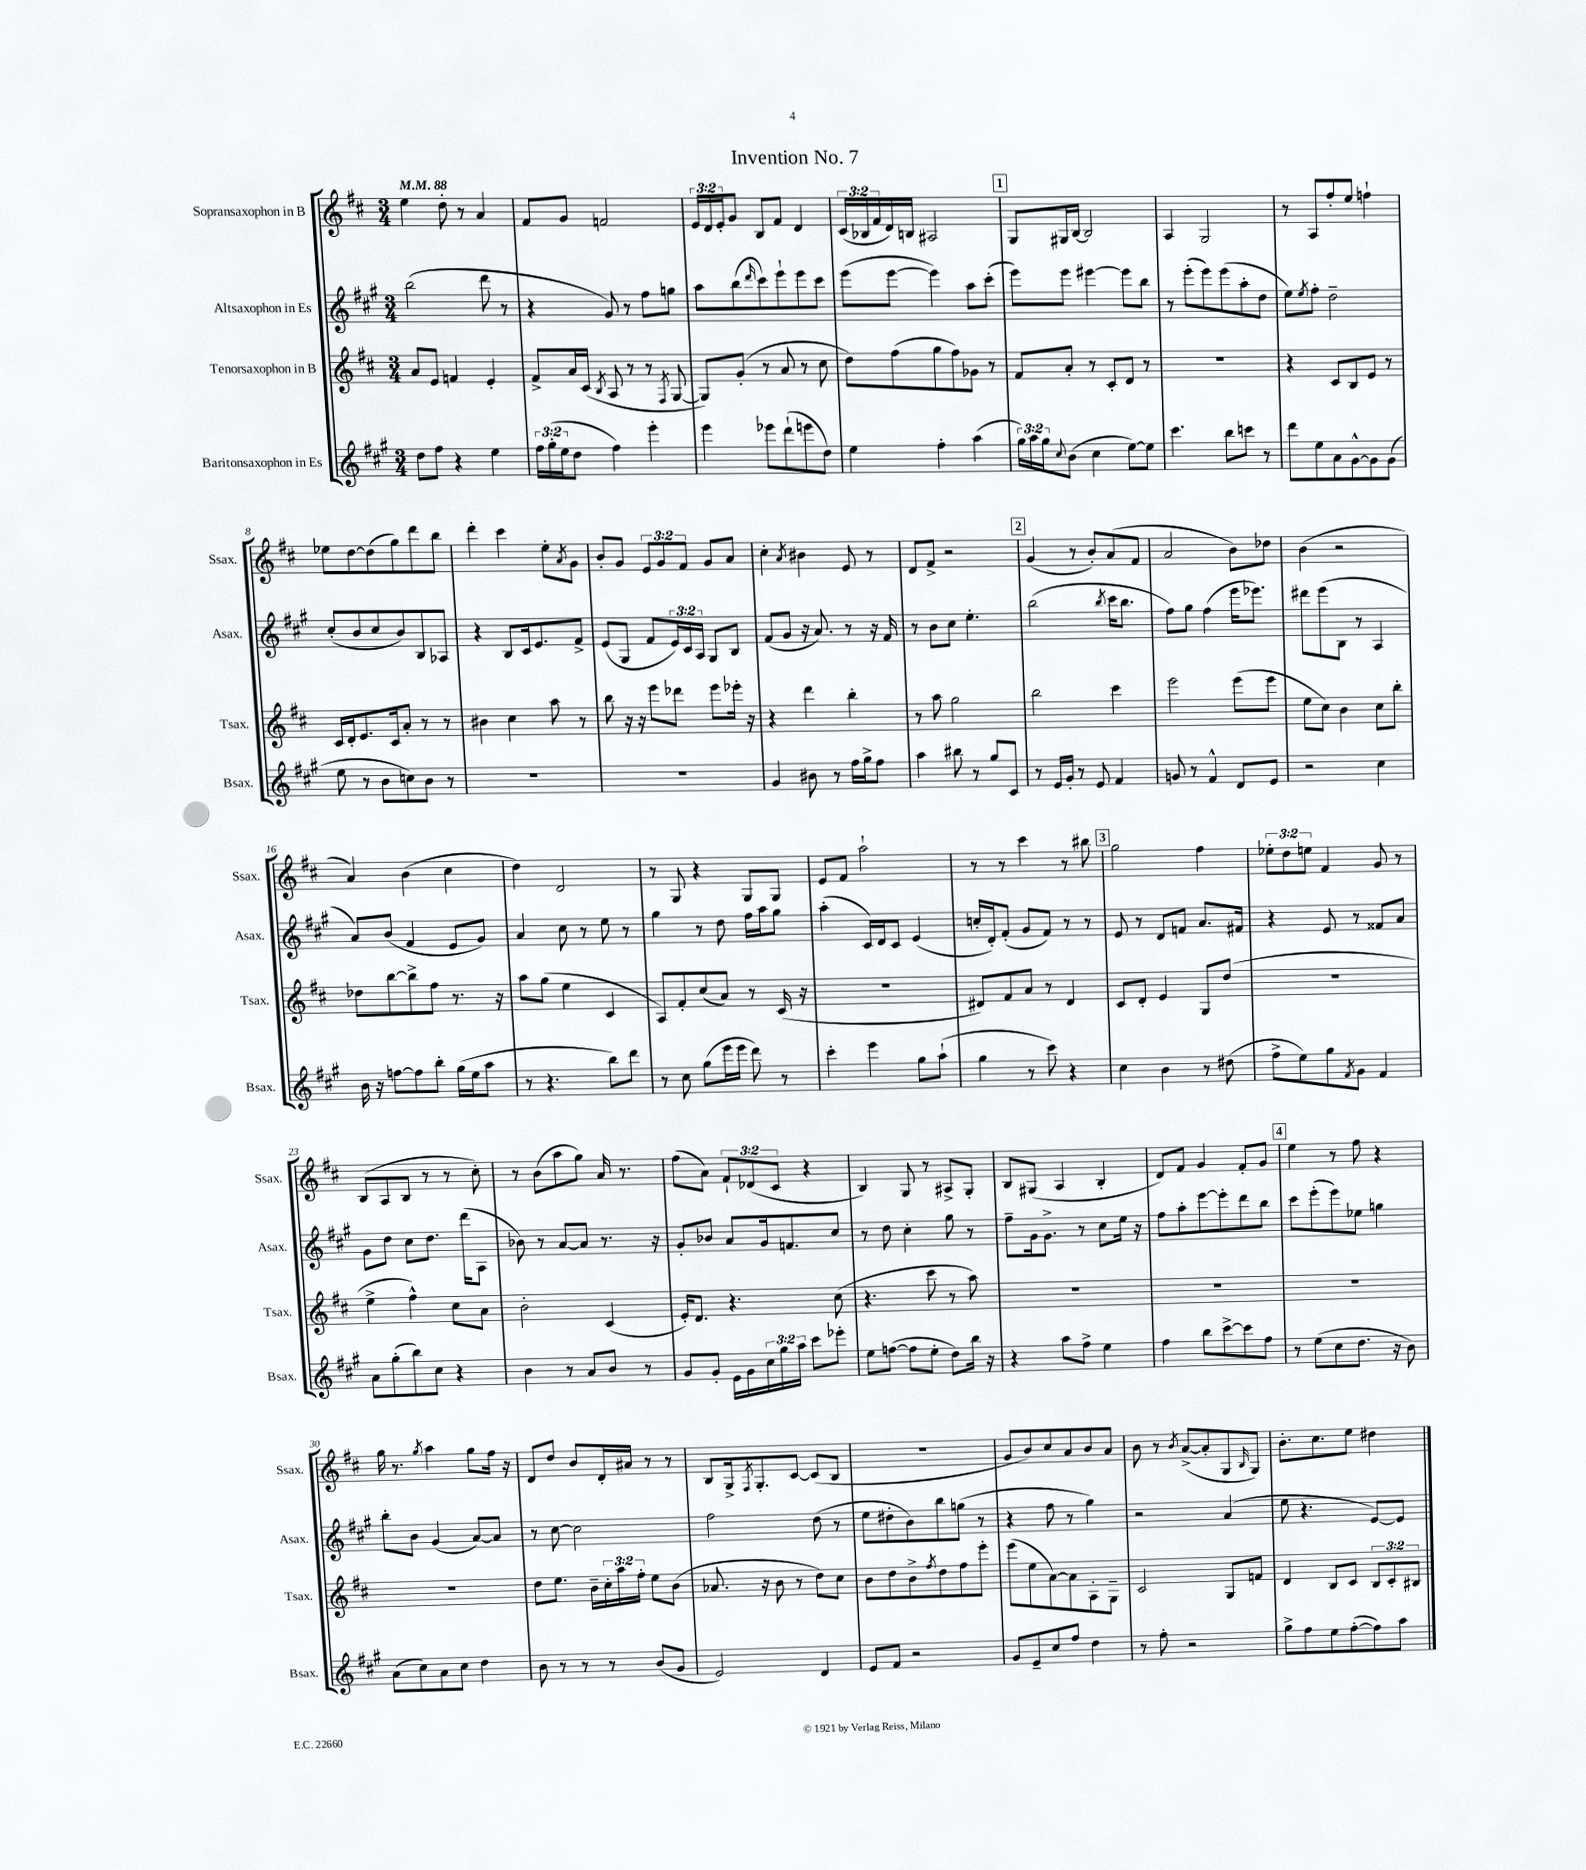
\header { title = "Invention No. 7" }
<<
\new StaffGroup <<
\new Staff = "s0" \with { instrumentName = "Sopransaxophon in B" shortInstrumentName = "Ssax." } {
    \clef treble \key d \major \numericTimeSignature \time 3/4 \override Staff.TupletNumber.text = #tuplet-number::calc-fraction-text \tempo 4 = 88
    e''4 d''8-. r8 a'4 |
    fis'8 g'8 f'2 |
    \tuplet 3/2 { e'16 d'16 e'16-. } g'8 b8 fis'8 d'4 |
    \tuplet 3/2 { cis'16( bes16 fis'16 } d'16) b16 ais2 |
    \mark \markup { \box "1" } g8 gis16 b16~ b2 |
    a4 g2 |
    r8 a8 fis''8-. e''8 f''4-! |
    ees''8 d''8~ d''8( g''8) d'''8 b''8 |
    d'''4-. cis'''4 e''8-. \acciaccatura { a'8 } g'8 |
    b'8-. g'8 \tuplet 3/2 { e'8 g'8 fis'8 } g'8 a'8 |
    cis''4-. \acciaccatura { a'8 } bis'4 e'8 r8 |
    d'8 fis'8-> r2 |
    \mark \markup { \box "2" } g'4( r8 b'8-.) a'8( fis'8 |
    a'2 b'8) des''8 |
    b'4( r2 |
    a'4) b'4( cis''4 |
    d''4) d'2 |
    r8 g8 r4 g8 g8 |
    e'8 fis'8 a''2-! |
    r8 r8 cis'''4 r8 bis''8 |
    \mark \markup { \box "3" } g''2 fis''4 |
    \tuplet 3/2 { ees''8-. d''8 e''8 } fis'4 g'8 r8 |
    b8( a8 b8 r8 r8 cis''8-.) |
    r8 b'8( a''8 g''8) a'16 r8. |
    fis''8( a'8) \tuplet 3/2 { fis'8-! des'8( cis'8 } r4 |
    b4) g8 r8 ais8-> g8-. |
    b8 gis8( a4 b4-. |
    d'8) fis'8 g'4 fis'8-. g'8 |
    \mark \markup { \box "4" } e''4 r8 fis''8 r4 |
    g''16 r8. \acciaccatura { g''8 } a''4 g''8 fis''16 r16 |
    d'8 d''8 b'8 d'16-. ais'16 r8 r8 |
    b8 g16-> \acciaccatura { fis8 } g8.-. cis'8~ cis'8( b8 |
    R2. |
    g'8 b'8) cis''8 a'8 b'8 a'8 |
    b'8 r8 \acciaccatura { b'8 } a'8~->( a'8-. g8 \grace { b16 } g8) |
    b'8.-. cis''8. e''8 dis''4 \bar "|." |
}
\new Staff = "s1" \with { instrumentName = "Altsaxophon in Es" shortInstrumentName = "Asax." } {
    \clef treble \key a \major \numericTimeSignature \time 3/4 \override Staff.TupletNumber.text = #tuplet-number::calc-fraction-text
    b''2( d'''8 r8 |
    r4 gis'8) r8 fis''8 g''8 |
    a''8 b''8( \grace { d'''16 } cis'''8) e'''8-! e'''8 cis'''8 |
    e'''8( e'''8~ e'''4) a''8 cis'''8-.( |
    \mark \markup { \box "1" } e'''8) e'''8 eis'''4~ eis'''8 b''8 |
    r8 e'''8-.( e'''8) e'''8( a''8-. d''8 |
    e''8) \acciaccatura { e''8 } fis''8-. d''2-- |
    cis''8-.( b'8 cis''8 b'8) b8 aes8 |
    r4 b8 cis'16 e'8. fis'8-> |
    e'8( gis8 fis'8 \tuplet 3/2 { e'16) cis'16 a16 } gis8 b8 |
    fis'8( gis'8 r16 a'8.) r8 r16 fis'16 |
    r8 b'8 cis''8 e''4.-. |
    \mark \markup { \box "2" } b''2( \acciaccatura { b''8 } cis'''16 b''8. |
    fis''8) gis''8 fis''4( e'''16 ees'''8.) |
    dis'''8 e'''8( b8 r8 a4 |
    a'8) b'8( fis'4 e'8 gis'8) |
    a'4 cis''8 r8 e''8 r8 |
    gis''4 r8 d''8 fis''16 a''16 gis''8 |
    a''4-.( cis'16) d'16 cis'8 e'4( |
    c''16-. d'16-.) fis'8-.( gis'8 fis'8) r8 r8 |
    \mark \markup { \box "3" } e'8 r8 d'8 f'8 a'8. fis'16 |
    r4 e'8 r8 fisis'8 a'8 |
    gis'8 d''8 cis''8 d''8. d'''16( a8 |
    bes'8) r8 a'8~ a'8 r8. r16 |
    gis'8-. bes'8 a'8 gis'16 f'8. cis''8 |
    r8 d''8 cis''4-. gis''8 r8 |
    fis''8-- gis'16 gis'8.-> r8 cis''8 e''16 r16 |
    fis''8 a''8-. e'''8~ e'''8-. d'''8 b''8 |
    \mark \markup { \box "4" } cis'''8 e'''8-.( e'''8) ees''8 g''4 |
    b''8-. b'8 gis'4( a'8~) a'8 |
    r8 cis''8~ cis''2 |
    fis''2 d''8( r8 |
    e''8 dis''8-. b'8) b''8 g''8( r8 |
    r4 fis''8 r8 gis''4) |
    r2 a'4( |
    e''8 r4. e'8~) e'8 \bar "|." |
}
\new Staff = "s2" \with { instrumentName = "Tenorsaxophon in B" shortInstrumentName = "Tsax." } {
    \clef treble \key d \major \numericTimeSignature \time 3/4 \override Staff.TupletNumber.text = #tuplet-number::calc-fraction-text
    a'8 e'8 f'4 e'4-. |
    fis'8-> a'16 cis'16( \acciaccatura { b8 } a8 r8 r8 \acciaccatura { fis8 } g8~ |
    g8) g'8-.( r8 a'8 r8 cis''8 |
    d''8) fis''8( g''8 fis''8) ges'8 r8 |
    \mark \markup { \box "1" } fis'8 a'8-. r8 cis'8-. d'8 r8 |
    R2. |
    r4 cis'8 b8 e'8 r8 |
    cis'16 d'16-. e'8. cis'16 a'8-. r8 r8 |
    bis'4 cis''4 a''8 r8 |
    b''8 r16 r16 e'''8 des'''8 e'''8 ees'''16-. r16 |
    r4 d'''4 b''4-. |
    r8 a''8 g''2 |
    \mark \markup { \box "2" } b''2 cis'''4 |
    e'''2 e'''8( e'''8 |
    e''8 cis''8) b'4 cis''8 b''8-. |
    des''8 b''8~ b''8-> fis''8 r8. r16 |
    a''8 g''8( e''4 cis'4 |
    a8) fis'8-. cis''8( a'8) r8 cis'16( r16 |
    R2. |
    dis'8) fis'8 a'8 r8 dis'4 |
    \mark \markup { \box "3" } cis'8 d'8-. e'4 g8 d''8( |
    R2. |
    e''4-> fis''4-^) cis''8 a'8 |
    b'2-. cis'4( |
    e'16-.) d'8. r4. cis''8( |
    r4. cis'''8 r8 a''8) |
    R2. |
    R2. |
    \mark \markup { \box "4" } R2. |
    R2. |
    d''8 e''8. b'16-- \tuplet 3/2 { cis''16-. a''16 fis''16-. } e''8 b'8( |
    aes'8. r16 b'8 r8 d''8) cis''8 |
    b'8 d''8 b'8-> \acciaccatura { fis''8 } d''8 fis''8 e'''8-. |
    e'''8( e''8 a'8~) a'8 a8-. g8-- |
    cis'2 g8 f'8 |
    d'4 b8 cis'8 \tuplet 3/2 { b8 cis'8-. bis8 } \bar "|." |
}
\new Staff = "s3" \with { instrumentName = "Baritonsaxophon in Es" shortInstrumentName = "Bsax." } {
    \clef treble \key a \major \numericTimeSignature \time 3/4 \override Staff.TupletNumber.text = #tuplet-number::calc-fraction-text
    d''8 fis''8 r4 e''4 |
    \tuplet 3/2 { fis''16 gis''16-.( e''16 } d''8 fis''4) e'''4-. |
    e'''4 ees'''8 d'''8-!( e'''8 d''8) |
    e''4 fis''4-. a''4( |
    \mark \markup { \box "1" } \tuplet 3/2 { gis''16) a''16 gis''16 } \appoggiatura { cis''8 } b'8( cis''4 e''8~) e''8 |
    cis'''4. b''8 c'''8 r8 |
    d'''8 e''8 a'8 gis'8~-^ gis'8 gis'8( |
    e''8 r8 b'8 c''8) b'8 r8 |
    R2. |
    R2. |
    gis'4 bis'8 r8 fis''16 gis''16-> fis''8 |
    a''4 bis''8 r8 gis''8 cis'8 |
    \mark \markup { \box "2" } r8 e'16 gis'16-. r8 e'8 fis'4 |
    g'8 r8 fis'4-^ d'8 e'8 |
    r2 cis''4 |
    b'16 r16 f''8~ f''8 b''8-. gis''16( e''16 a''8 |
    r8 r4. b''8) d'''8 |
    r8 cis''8 gis''8( e'''16 e'''16 d'''8) r8 |
    cis'''4-. e'''4 gis''8 a''8-!( |
    gis''4 r8 cis'''8) r4 |
    \mark \markup { \box "3" } cis''4 b'4 r8 dis''8( |
    fis''8-> e''8) gis''8 \acciaccatura { fis'8 } gis'8 fis'4 |
    a'8 gis''8-.( b''8) cis''8 r4 |
    b'4 r8 a'8 b'8 r8 |
    gis'8 gis'8-. e'16 gis'16 \tuplet 3/2 { cis''16 gis''16 a''16 } cis'''8 ees'''8-. |
    e''8 f''8~( f''8 e''8-. d''8) b''16 r16 |
    r4 a''8 fis''8-> e''4 |
    fis''4 b''8 cis'''8~-> cis'''8 fis''8 |
    \mark \markup { \box "4" } r8 e''8( cis''8 d''8. r16 b'8) |
    a'8( cis''8) a'8 cis''8 d''4 |
    b'8 r8 r8 r8 b'8( gis'8 |
    e'2) d'4 |
    e'8 fis'8 r2 |
    gis'8 e'8-- cis''8 fis''8 d''4 |
    r8 fis''8-. r2 |
    gis''8-> fis''8 e''8 fis''8~-.( fis''8) a''8 \bar "|." |
}
>>
>>
